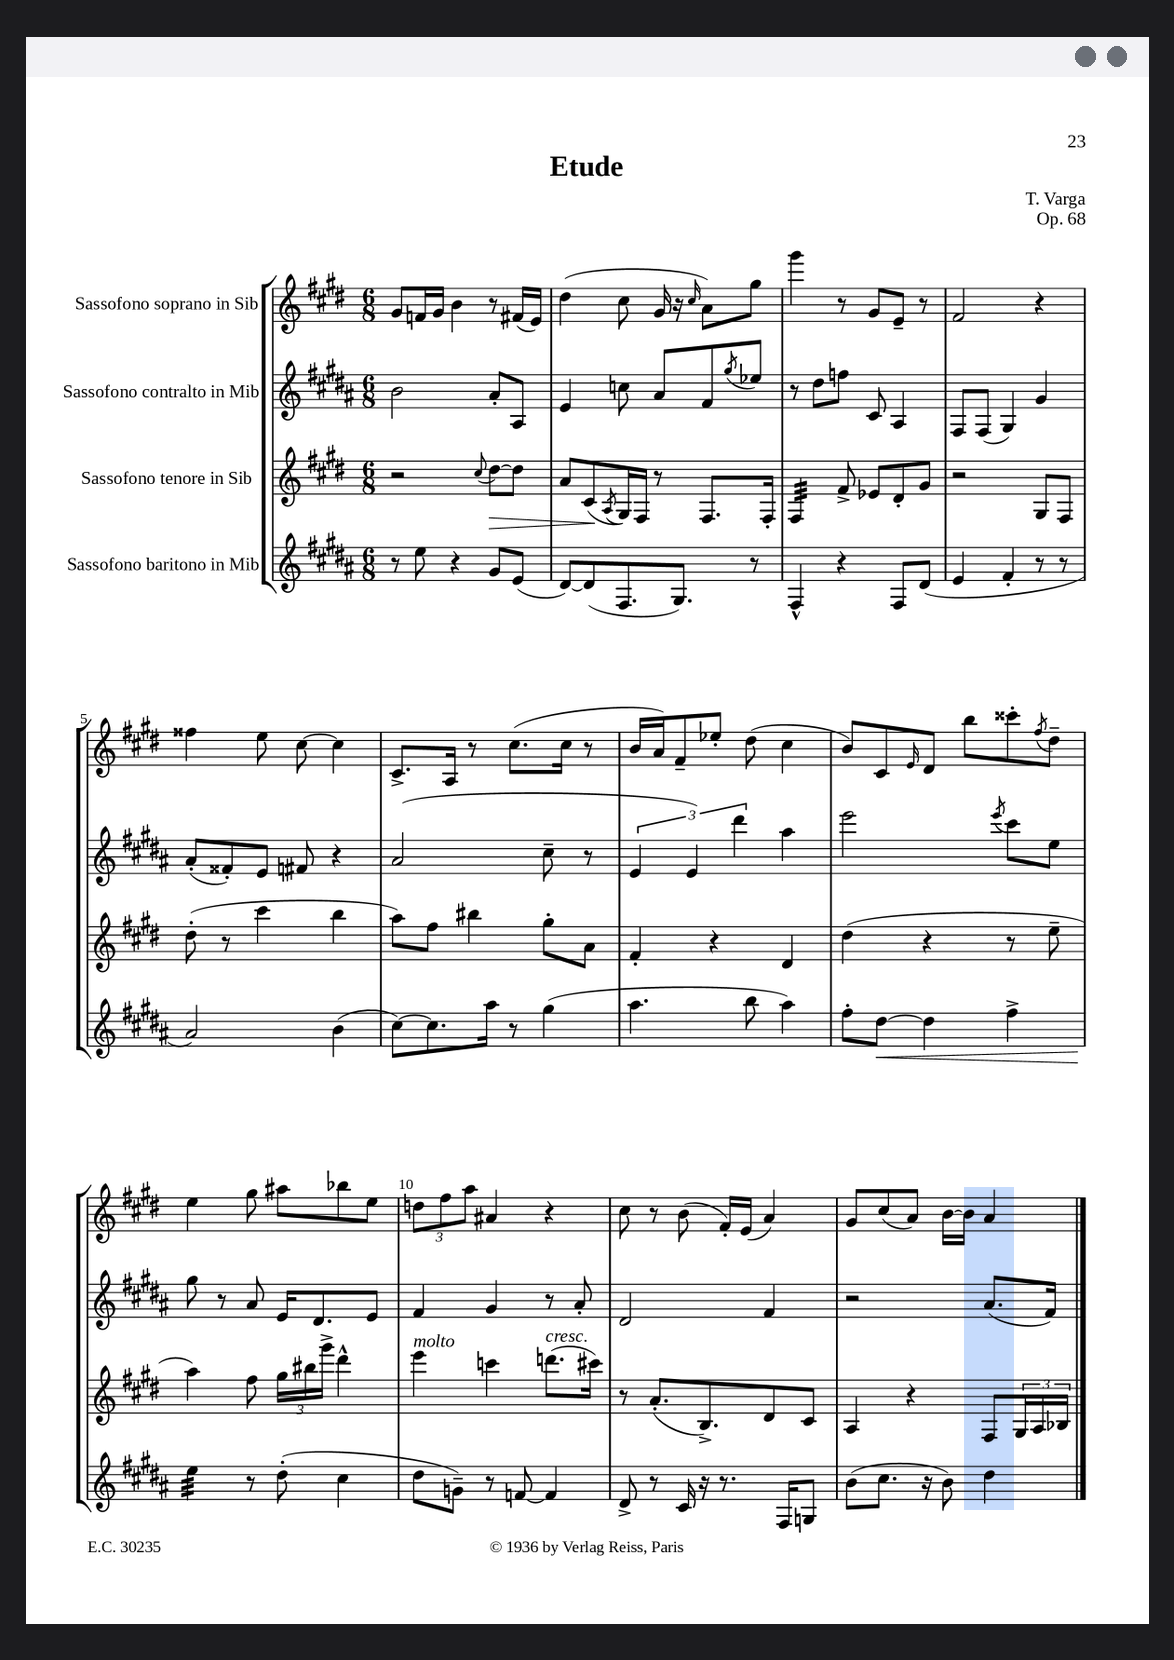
\header { title = "Etude" composer = "T. Varga" opus = "Op. 68" }
<<
\new StaffGroup <<
\new Staff = "s0" \with { instrumentName = "Sassofono soprano in Sib" } {
    \clef treble \key e \major \numericTimeSignature \time 6/8
    gis'8 f'16 gis'16 b'4 r8 fis'16( e'16) |
    dis''4( cis''8 gis'16 r16 \grace { cis''16 } a'8) gis''8 |
    gis'''4 r8 gis'8 e'8-- r8 |
    fis'2 r4 |
    fisis''4 e''8 cis''8~ cis''4 |
    cis'8.-> a16 r8 cis''8.( cis''16 r8 |
    b'16 a'16) fis'8-- ees''8-. dis''8( cis''4 |
    b'8) cis'8 \grace { e'16 } dis'8 b''8 cisis'''8-. \acciaccatura { fis''8 } dis''8-- |
    e''4 gis''8 ais''8 bes''8 e''8 |
    \tuplet 3/2 { d''8 fis''8 a''8 } ais'4 r4 |
    cis''8 r8 b'8( fis'16-.) e'16( a'4) |
    gis'8 cis''8( a'8) b'16~ b'16 a'4 \bar "|." |
}
\new Staff = "s1" \with { instrumentName = "Sassofono contralto in Mib" } {
    \clef treble \key b \major \numericTimeSignature \time 6/8
    b'2 ais'8-. ais8 |
    e'4 c''8 ais'8 fis'8 \acciaccatura { gis''8 } ees''8 |
    r8 dis''8 f''8 cis'8 ais4 |
    fis8 fis8( gis4) gis'4 |
    ais'8-.( fisis'8-.) e'8 fis'8 r4 |
    ais'2( cis''8-- r8 |
    \tuplet 3/2 { e'4 e'4) dis'''4 } ais''4 |
    e'''2 \acciaccatura { e'''8 } cis'''8 e''8 |
    gis''8 r8 ais'8 e'16 dis'8. e'8 |
    fis'4 gis'4 r8 ais'8-. |
    dis'2 fis'4 |
    r2 ais'8.( fis'16) \bar "|." |
}
\new Staff = "s2" \with { instrumentName = "Sassofono tenore in Sib" } {
    \clef treble \key e \major \numericTimeSignature \time 6/8
    r2 \appoggiatura { cis''8 } dis''8~\> dis''8 |
    a'8 cis'8\!( \acciaccatura { a8 } gis16) fis16 r8 fis8. fis16-. |
    fis4:32 fis'8-> ees'8 dis'8-. gis'8 |
    r2 gis8 fis8 |
    dis''8-.( r8 cis'''4 b''4 |
    a''8) fis''8 bis''4 gis''8-. a'8 |
    fis'4-. r4 dis'4 |
    dis''4( r4 r8 e''8-- |
    a''4) fis''8 \tuplet 3/2 { gis''16 bis''16 gis'''16-> } dis'''4-^ |
    e'''4^\markup { \italic "molto" } c'''4 d'''8.^\markup { \italic "cresc." }( cis'''16) |
    r8 a'8.-.( b8.->) dis'8 cis'8 |
    a4 r4 fis8 \tuplet 3/2 { gis16 a16 bes16 } \bar "|." |
}
\new Staff = "s3" \with { instrumentName = "Sassofono baritono in Mib" } {
    \clef treble \key b \major \numericTimeSignature \time 6/8
    r8 e''8 r4 gis'8 e'8( |
    dis'8~) dis'8( fis8. gis8.) r8 |
    fis4-^ r4 fis8 dis'8( |
    e'4 fis'4-. r8 r8 |
    ais'2) b'4( |
    cis''8~) cis''8. ais''16 r8 gis''4( |
    ais''4. b''8 ais''4) |
    fis''8-. dis''8~\< dis''4 fis''4-> |
    e''4:32\! r8 dis''8-.( cis''4 |
    dis''8 g'8--) r8 f'8~ f'4 |
    dis'8-> r8 cis'16 r16 r8. fis16 g8 |
    b'8( cis''8. r16 b'8) dis''4 \bar "|." |
}
>>
>>
\layout { \context { \Score \override BarNumber.break-visibility = ##(#f #t #t) barNumberVisibility = #(every-nth-bar-number-visible 5) } }
